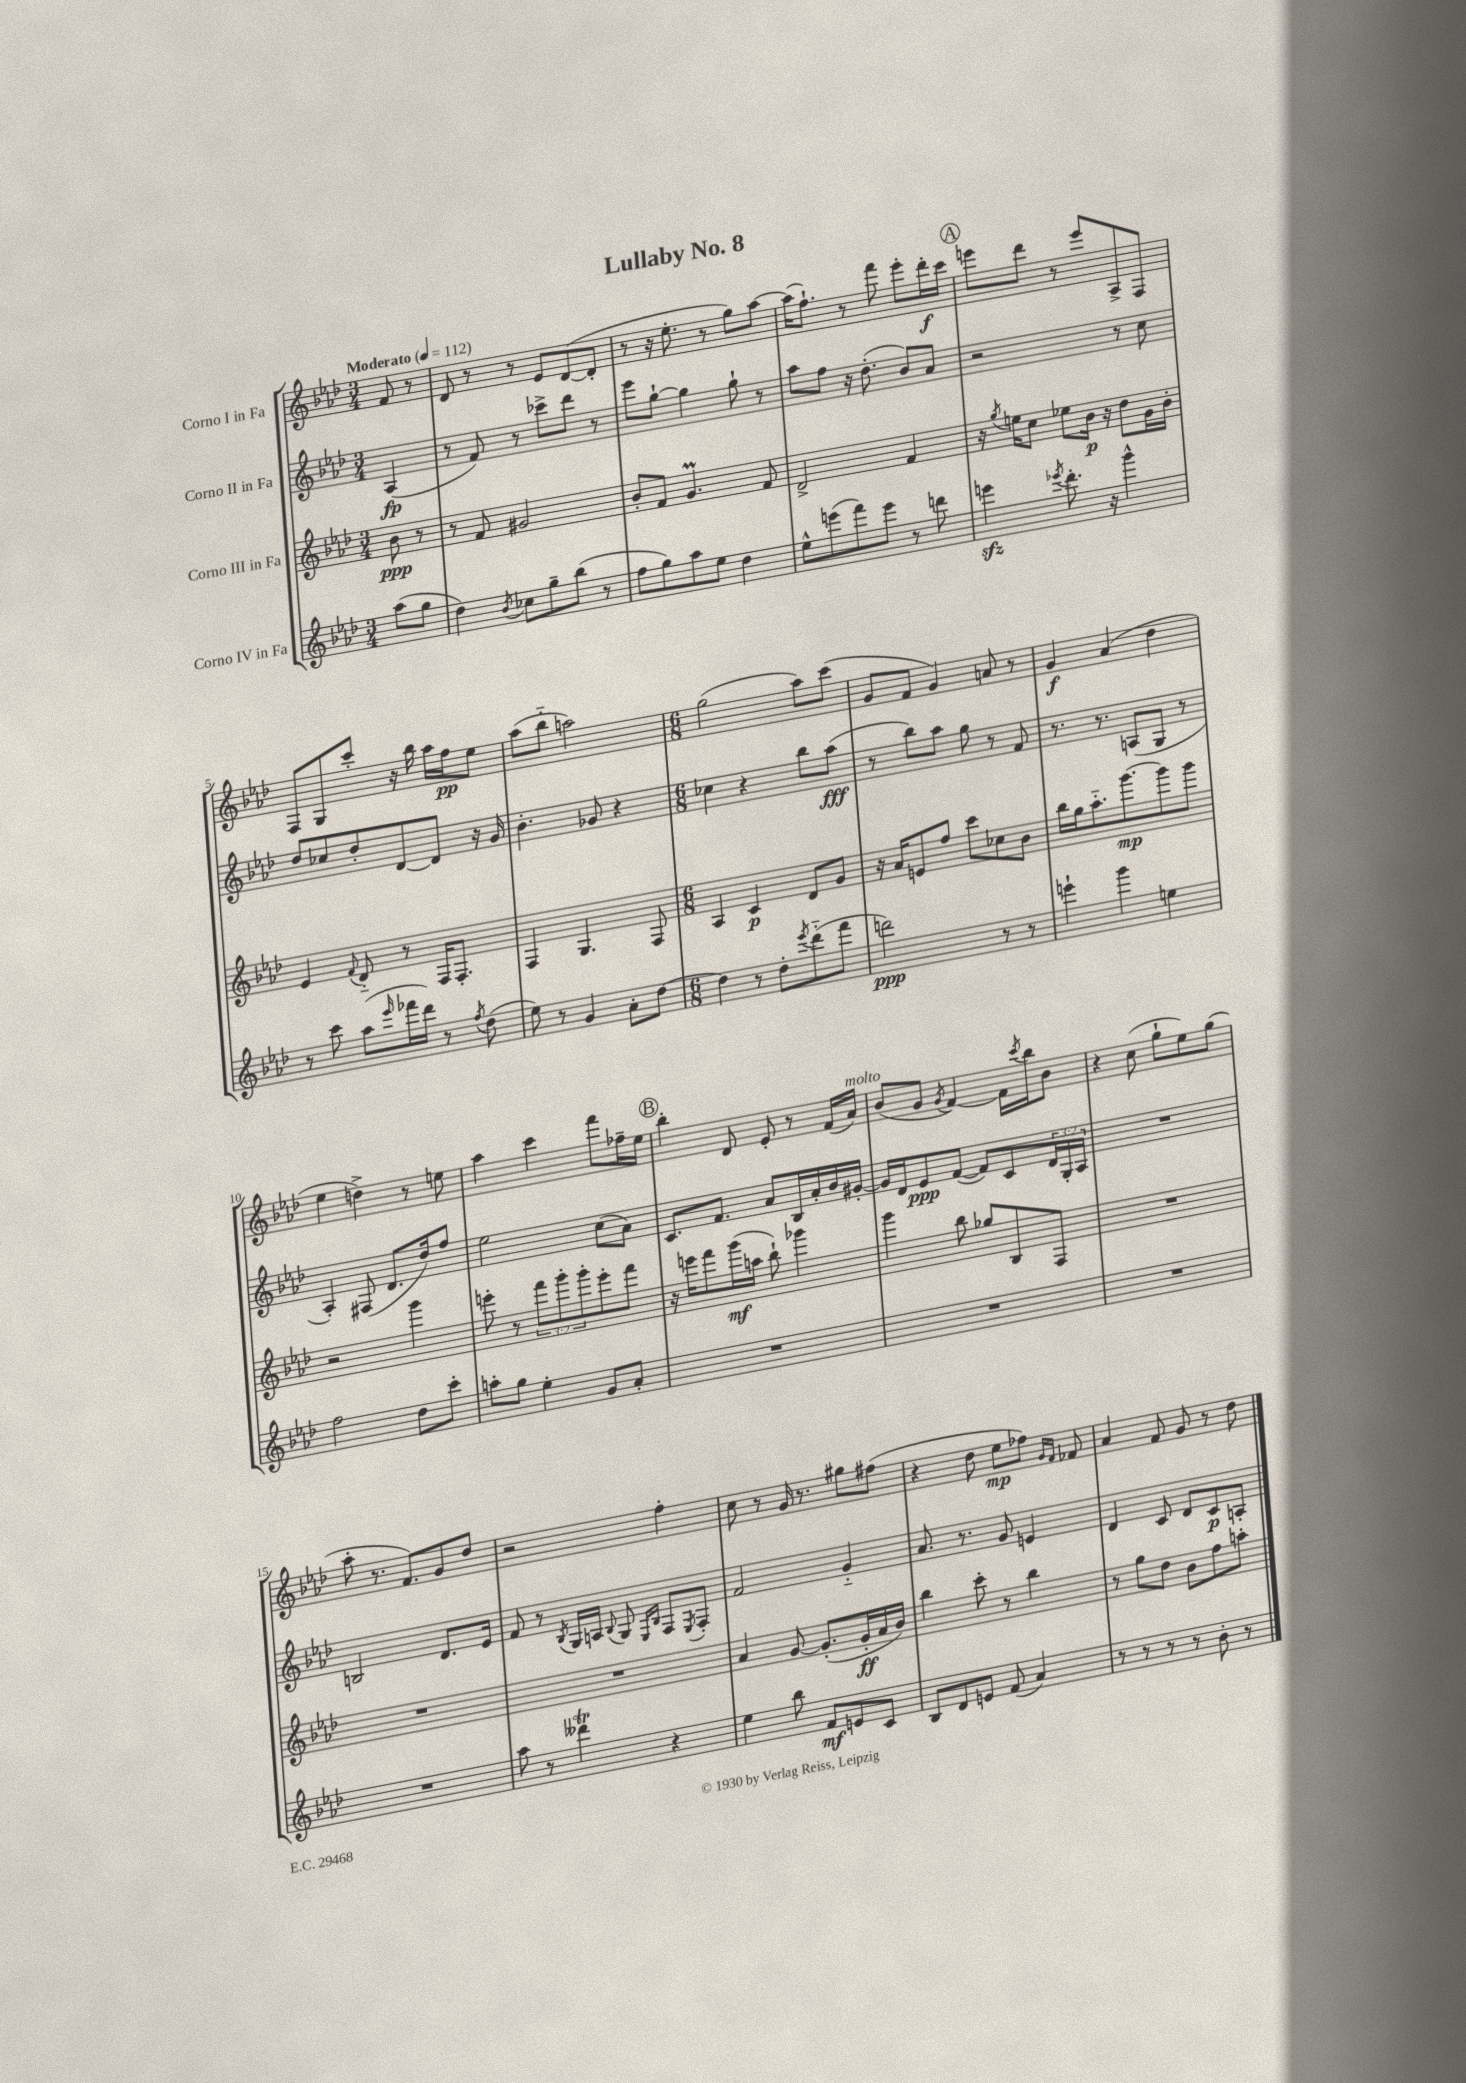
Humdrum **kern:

**kern	**kern	**kern	**kern
*staff4	*staff3	*staff2	*staff1
*clefG2	*clefG2	*clefG2	*clefG2
*k[b-e-a-d-]	*k[b-e-a-d-]	*k[b-e-a-d-]	*k[b-e-a-d-]
*M3/4	*M3/4	*M3/4	*M3/4
*MM112	*MM112	*MM112	*MM112
(8aa-\L	8b-\	(4A-/	8f/
8gg\J	8r	.	8r
=	=	=	=
4dd-\)	8r	8r	8d-/
.	8f/	8f/)	8r
8qb-/	.	.	.
8cc-\L	2g#/	8r	8r
8gg~\	.	8ccc-^\L	8e-/L
(8bb-\J	.	8ddd-\J	([8d-/
8r	.	8r	8d-'/]J
=	=	=	=
8ff\L	8b-'/L	8eee-\L	8r
8gg\)	8f/J	[8gg`\J	16r
.	.	.	8.ee-'\
8aa-\	4.g/	4gg\]	.
8ee-\J	.	.	8r
4dd-\	.	8gg`\	8gg\L)
.	8f/	8r	[8aa-\J
=	=	=	=
8ee-^^\L	2d-^/	8aa-\L	(16aa-\]LK
.	.	.	8.ff`\J)
(8eee\	.	8ff\J	.
8fff\)	.	16r	8r
.	.	(8.dd-'\	.
8eee\J	.	.	8fff\
8r	4f/	8b-/L)	8eee-'\L
8ddd\	.	8a-/J	16ddd-'\L
.	.	.	16ccc\JJ
=	=	=	=
4eee\	16r	2r	8eee\L
.	8qgg/	.	.
.	16ee\LK	.	.
.	8cc\J	.	8ddd-\J
8qeee-/	.	.	.
8.ddd-'\	8ee-\L	.	8r
.	16b-\Jk	.	8eee/L
16r	16r	.	.
4ggg^^\	8dd-\L	8r	8A-^/
.	16g\L	8cc\	8F/J
.	16b-'\JJ	.	.
=	=	=	=
8r	4e-/	8dd-/L	8F/L
8ccc\	.	8cc-/	8G/
.	8qqf/	.	.
(8aa-\L	8d-'~/	8dd-'/	8ccc'/J
16qqeee-/	.	.	.
16fff-\L	8r	[8d-/	16r
16ddd-\JJ)	.	.	16bb-\
8r	16F/LK	8d-/]J	16aa-\LL
.	8.F'/J	.	16ff\J
8qff/	.	.	.
(8dd-\	.	16r	8ee-\J
.	.	16g/	.
=	=	=	=
8ee-\)	4F/	4.b-'\	(8aa-\L
8r	.	.	8bb-'~\J
4g/	4.G/	.	2aa\)
.	.	8g-/	.
8a-'\L	.	4r	.
[8dd-\J	8F/	.	.
=	=	=	=
*M6/8	*M6/8	*M6/8	*M6/8
4dd-\]	4A-/	4cc-\	(2gg\
8r	4c/	4r	.
8dd-'\L	.	.	.
8qeee-/	.	.	.
(8ddd-'~\	8d-/L	8bb-\L	8aa-\L)
8fff\J	8g/J	(8aa-\J	(8ccc\J
=	=	=	=
2ddd\)	16r	8r	8g/L
.	16a-/LK	.	.
.	8e/	8bb-\L)	8f/J
.	8ff/J	8aa-\J	4g/)
.	8ccc\L	8gg\	.
8r	8cc-\	8r	8a/
8r	8b-\J	8f/	8r
=	=	=	=
4eee`\	16bb-\LL	8.r	4g/
.	16gg\J	.	.
.	8.aa-'~\	.	.
.	.	8.r	.
4ggg\	.	.	(4a-/
.	[8.ggg\	.	.
.	.	(8A/L	.
4ee\	8ggg\]	8G/J	4dd-\
.	8ggg\J	8r	.
=	=	=	=
2ff\	2r	4A-'/)	4ee-\
.	.	(8F#/	4dd^\)
.	.	8.d-/L	.
8dd-\L	4ggg\	.	8r
.	.	16dd-/k)	.
8ccc'\J	.	8ff/J	8ee\
=	=	=	=
8aa'\L	8eee'\	2ee-\	4aa-\
8gg\J	8r	.	.
4ee-'\	12fff\L	.	4ccc\
.	12ggg'\	.	.
.	12ggg'\	.	.
8g/L	8eee'\	(8cc\L	8fff\L
8a-'/J	8fff\J	8a-\J)	16ff-~\L
.	.	.	16ee-\JJ
=	=	=	=
2.r	16r	8.c/L	4bb-'\
.	16eee\LK	.	.
.	8fff\	.	.
.	.	8.f/J	.
.	(16ggg\L	.	8d-/
.	16aa\JJ	.	.
.	8bb-`\)	8a-/L	8e-'/
.	4ggg-\	16B-/L	8r
.	.	16a-'/	.
.	.	16b-/	(16f/LL
.	.	[16g#'/JJ	16a-/JJ)
=	=	=	=
2.r	4ggg\	16g#/]LL	(8b-/L
.	.	16d-/J	.
.	.	8e-/	8g/J
.	.	.	8qg/
.	8bb-\	([8f/J	[4f/)
.	8gg-/L	8f/]L)	.
.	8B-/	8c/	16f\]LL
.	.	.	8qccc/
.	.	.	16bb-\J
.	8F/J	24d-/L	8b-\J
.	.	24G'/	.
.	.	24A-/JJ	.
=	=	=	=
2.r	2.r	2.r	4r
.	.	.	(8cc\
.	.	.	8gg`\L
.	.	.	8ee-\)
.	.	.	(8gg\J
=	=	=	=
2.r	2.r	2B/	8aa-'\
.	.	.	8.r
.	.	.	8.f/L)
.	.	8.d-/L	8g/
.	.	.	8dd-/J
.	.	16e-/Jk	.
=	=	=	=
8aa-\	2.r	8f/	2r
8r	.	8r	.
.	.	8qB-/	.
4ddd--\	.	16G/LL	.
.	.	16A/JJ	.
.	.	8qqB-/	.
.	.	8G/	.
.	.	16qqE-/LL	.
.	.	16qqB-/JJ	.
4r	.	8F/L	4ff'\
.	.	8qE-/	.
.	.	8F'/J	.
=	=	=	=
4ee-\	4a-/	2f/	8cc\
.	.	.	8r
8bb-\	[8g/	.	16g/
.	.	.	8.r
8f/L	(8.g'/]L	.	.
8e/	.	4g'~/	8gg#\L
.	16g'/L	.	.
8c/J	16a-/	.	(8ff#\J
.	16b-/JJ)	.	.
=	=	=	=
8B-/L	4bb-\	8.a-/	4r
8d-/	.	.	.
.	.	8.r	.
8e/J	8ccc'\	.	8dd-\
(8f/	8r	8g/	8ee-\L
4a-/)	4bb-\	4e/	8ff-\J)
.	.	.	16qqg/LL
.	.	.	16qqf/JJ
.	.	.	8f-/
=	=	=	=
8r	8r	4d-/	4a-/
8r	8gg\L	.	.
8r	8dd-\J	8c/	8f/
8r	8b-\L	8d-/L	8g/
8b-'\	8ff\	8c/	8r
8r	8aa'\J	8A'/J	8dd-\
==	==	==	==
*-	*-	*-	*-
